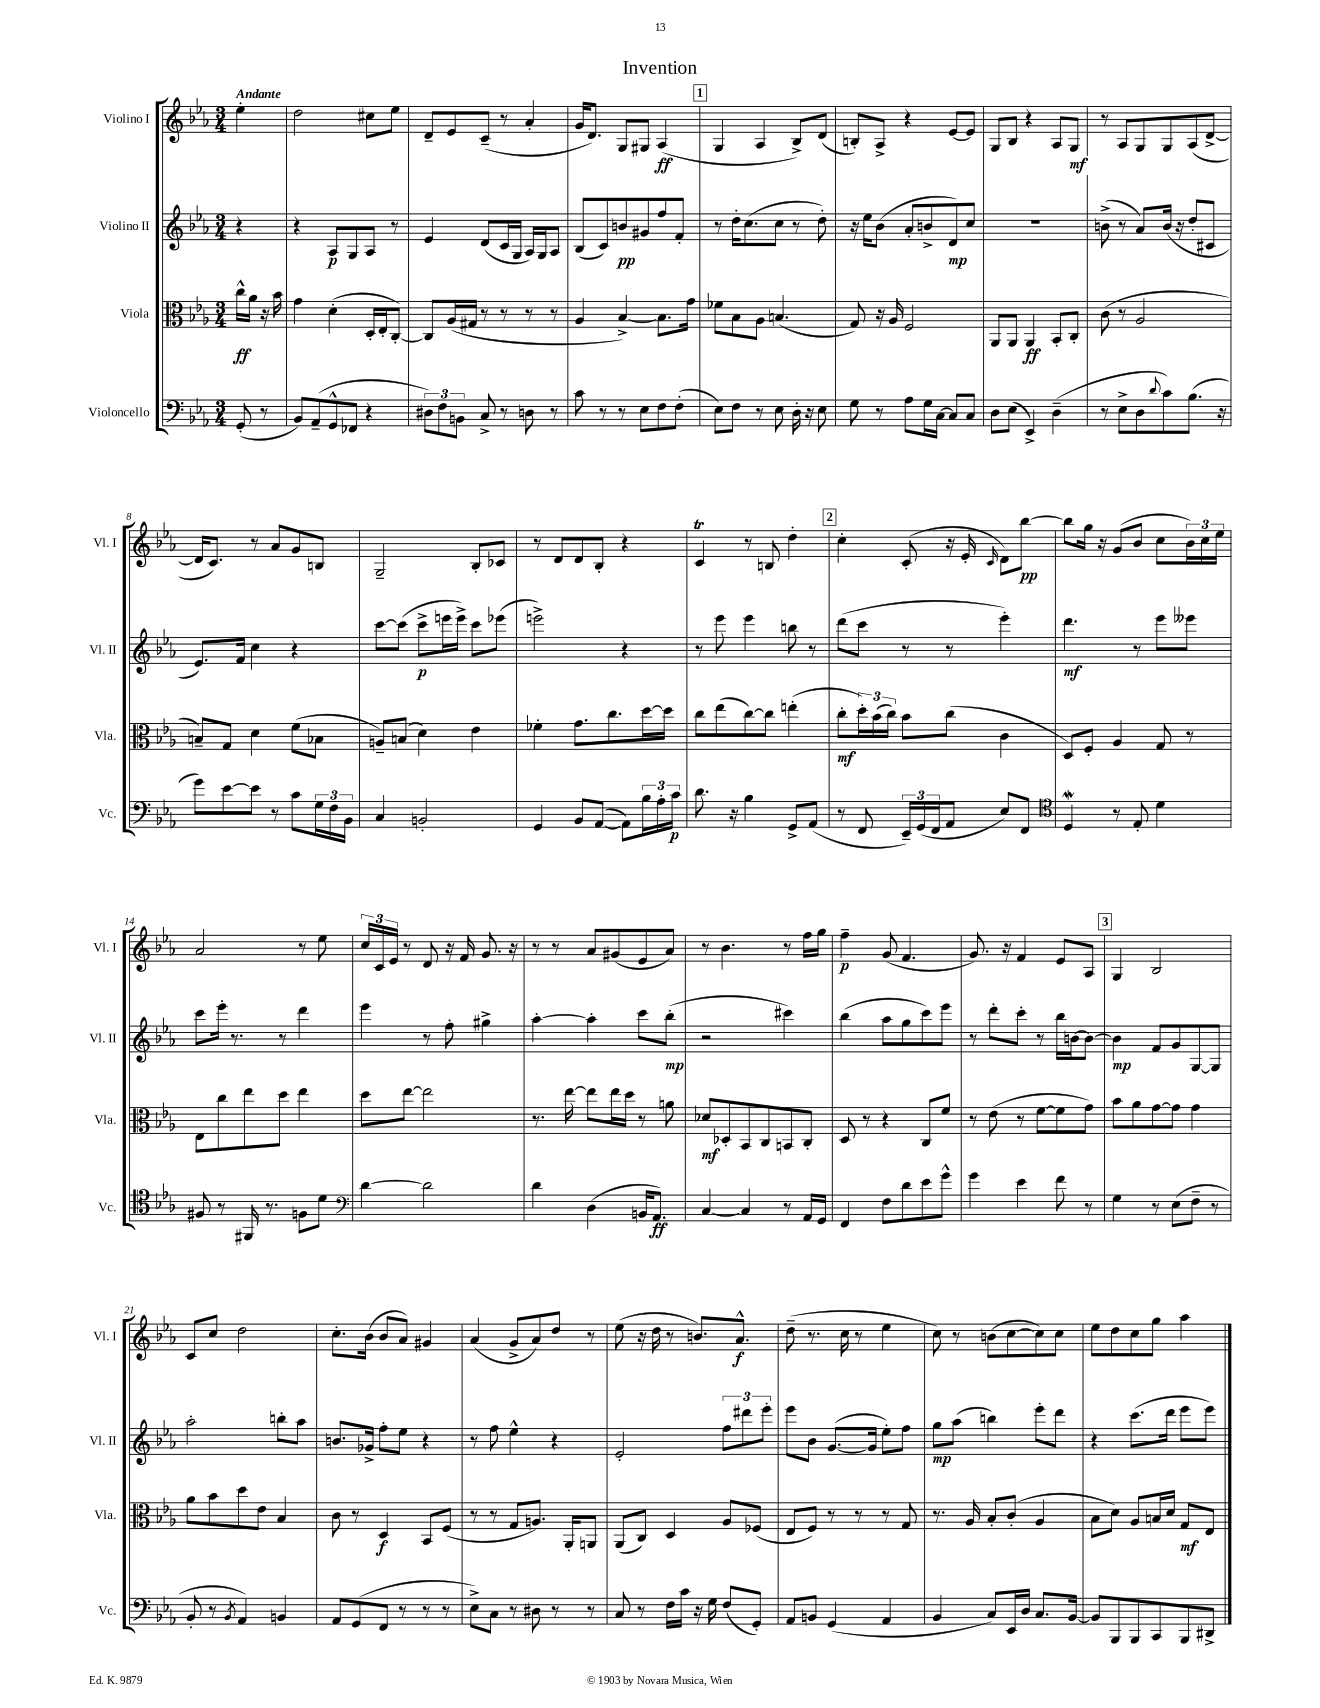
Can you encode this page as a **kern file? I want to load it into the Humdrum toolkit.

**kern	**dynam	**kern	**dynam	**kern	**dynam	**kern	**dynam
*part4	*part4	*part3	*part3	*part2	*part2	*part1	*part1
*staff4	*staff4	*staff3	*staff3	*staff2	*staff2	*staff1	*staff1
*I"Violoncello	*	*I"Viola	*	*I"Violino II	*	*I"Violino I	*
*I'Vc.	*	*I'Vla.	*	*I'Vl. II	*	*I'Vl. I	*
*clefF4	*	*clefC3	*	*clefG2	*	*clefG2	*
*k[b-e-a-]	*	*k[b-e-a-]	*	*k[b-e-a-]	*	*k[b-e-a-]	*
*M3/4	*	*M3/4	*	*M3/4	*	*M3/4	*
=	=	=	=	=	=	=	=
!	!	!	!	!	!	!LO:TX:a:B:t=Andante	!
(8GG'/	.	16cc^^\LL	ff	4r	.	4ee-'\	.
.	.	16a-\JJ	.	.	.	.	.
8r	.	16r	.	.	.	.	.
.	.	16b-\	.	.	.	.	.
=1	=1	=1	=1	=1	=1	=1	=1
8BB-/L)	.	4g\	.	4r	.	2dd\	.
(8AA-~/	.	.	.	.	.	.	.
8GG^^/	.	(4d'\	.	8A-/L	p	.	.
8FF-X/J	.	.	.	8G/	.	.	.
4r	.	16D'/LL	.	8A-/J	.	8cc#X\L	.
.	.	16E-'/J	.	.	.	.	.
.	.	[8C'/J)	.	8r	.	8ee-\J	.
=2	=2	=2	=2	=2	=2	=2	=2
12D#X\L)	.	8C/L]	.	4e-/	.	8d~/L	.
12F\	.	.	.	.	.	.	.
.	.	(16A-/L	.	.	.	8e-/	.
12BBn\J	.	.	.	.	.	.	.
.	.	16G#X/JJ	.	.	.	.	.
8C^/	.	8r	.	(8d/L	.	(8c~/J	.
8r	.	8r	.	16c/L	.	8r	.
.	.	.	.	16G/JJ	.	.	.
8Dn\	.	8r	.	16A-/LL)	.	4a-'/	.
.	.	.	.	16G/J	.	.	.
8r	.	8r	.	8A-/J	.	.	.
=3	=3	=3	=3	=3	=3	=3	=3
8c\	.	4A-/	.	(8B-/L	.	16g/KL	.
.	.	.	.	.	.	8.d/J)	.
8r	.	.	.	8c/)	.	.	.
8r	.	[4B-^/)	.	8bn/	pp	8G/L	.
8E-\L	.	.	.	8g#X/	.	8G#X/J	.
8F\	.	8.B-\L]	.	8ff/	.	(4A-/	ff
(8F'\J	.	.	.	8f'/J	.	.	.
.	.	16g\Jk	.	.	.	.	.
!!LO:REH:place=s1:t=1
=4	=4	=4	=4	=4	=4	=4	=4
8E-\L)	.	8f-X\L	.	8r	.	4G/	.
8F\J	.	8B-\	.	16dd'\KL	.	.	.
.	.	.	.	(8.cc\	.	.	.
8r	.	8A-\J	.	.	.	4A-/	.
8E-\	.	(4.Bn/	.	8cc\J	.	.	.
16D'\	.	.	.	8r	.	8B-^/L)	.
16r	.	.	.	.	.	.	.
8E-\	.	.	.	8dd'\)	.	(8d/J	.
=5	=5	=5	=5	=5	=5	=5	=5
8G\	.	8G/)	.	16r	.	8Bn'/L)	.
.	.	.	.	16ee-\KL	.	.	.
8r	.	16r	.	(8b-\J	.	8A-^/J	.
.	.	16A-/	.	.	.	.	.
8A-\L	.	2F/	.	8a-'/L	.	4r	.
16G\L	.	.	.	8bn^/	.	.	.
[16C\JJ	.	.	.	.	.	.	.
8C/L]	.	.	.	8d/)	mp	[8e-/L	.
8C/J	.	.	.	8cc/J	.	8e-/J]	.
=6	=6	=6	=6	=6	=6	=6	=6
8D\L	.	8AA-/L	.	2.r	.	8G/L	.
(8E-\J	.	8AA-/J	.	.	.	8B-/J	.
4EE-^/)	.	4AA-/	ff	.	.	4r	.
(4D~\	.	8BB-'/L	.	.	.	8A-/L	.
.	.	8C'/J	.	.	.	8G/J	mf
=7	=7	=7	=7	=7	=7	=7	=7
8r	.	(8c\	.	(8bn^\	.	8r	.
8E-^\L	.	8r	.	8r	.	8A-/L	.
8D\	.	2A-/	.	8a-/L)	.	8G/	.
8qqd/	.	.	.	.	.	.	.
8c\)	.	.	.	(16b/Jk	.	8G/	.
.	.	.	.	16r	.	.	.
(8.B-\J	.	.	.	8dd'/L	.	(8A-/	.
.	.	.	.	8c#X/J	.	[8d^/J	.
16r	.	.	.	.	.	.	.
!!LO:LB:g=z
=8	=8	=8	=8	=8	=8	=8	=8
8g\L)	.	8Bn~/L)	.	8.e-/L)	.	16d/KL]	.
.	.	.	.	.	.	8.c/J)	.
[8e-\	.	8G/J	.	.	.	.	.
.	.	.	.	16f/Jk	.	.	.
8e-\J]	.	4d\	.	4cc\	.	8r	.
8r	.	.	.	.	.	8a-/L	.
8c\L	.	(8f\L	.	4r	.	8g/	.
24G\L	.	8B-X\J	.	.	.	8Bn/J	.
24F\	.	.	.	.	.	.	.
24BB-\JJ	.	.	.	.	.	.	.
=9	=9	=9	=9	=9	=9	=9	=9
4C/	.	8An~/L)	.	[8ccc\L	.	2G~/	.
.	.	(8Bn/J	.	(8ccc\J]	.	.	.
2BBn'/	.	4d\)	.	8ccc^\L	p	.	.
.	.	.	.	16eeen\L	.	.	.
.	.	.	.	16eee^\JJ)	.	.	.
.	.	4e-\	.	8ccc\L	.	8B-'/L	.
.	.	.	.	(8eee-X\J	.	8c-X/J	.
=10	=10	=10	=10	=10	=10	=10	=10
4GG/	.	4f-X'\	.	2eeen^\)	.	8r	.
.	.	.	.	.	.	8d/L	.
8BB-/L	.	8.g\L	.	.	.	8d/	.
([8AA-/J	.	.	.	.	.	8B-'/J	.
.	.	8.cc\	.	.	.	.	.
8AA-\L])	.	.	.	4r	.	4r	.
24B-\L	.	[16dd\L	.	.	.	.	.
24A-'\	.	.	.	.	.	.	.
.	.	16dd\JJ]	.	.	.	.	.
24c\JJ	p	.	.	.	.	.	.
=11	=11	=11	=11	=11	=11	=11	=11
8.d\	.	8cc\L	.	8r	.	4cT/	.
.	.	(8ee-\	.	8eee-\	.	.	.
16r	.	.	.	.	.	.	.
4B-\	.	[8cc\)	.	4eee-\	.	8r	.
.	.	8cc\J]	.	.	.	8Bn/	.
8GG^/L	.	(4een'\	.	8bbn\	.	4dd'\	.
(8AA-/J	.	.	.	8r	.	.	.
!!LO:REH:place=s1:t=2
=12	=12	=12	=12	=12	=12	=12	=12
8r	.	8cc'\L	mf	(8ddd\L	.	4cc'\	.
8FF/	.	24dd'\L)	.	8ccc\J	.	.	.
.	.	(24b-\	.	.	.	.	.
.	.	24cc\JJ)	.	.	.	.	.
24EE-~/LL)	.	8b-\L	.	8r	.	(8c'/	.
(24GG/	.	.	.	.	.	.	.
24FF/J	.	.	.	.	.	.	.
8AA-/J	.	(8cc\J	.	8r	.	16r	.
.	.	.	.	.	.	16e-'/	.
.	.	.	.	.	.	16qqc/	.
8E-/L)	.	4c\	.	4eee-'\)	.	8d\L)	.
8FF/J	.	.	.	.	.	[8bb-\J	pp
=13	=13	=13	=13	=13	=13	=13	=13
*clefC4	*	*	*	*	*	*	*
4DW/	.	8D/L)	.	4.ddd\	mf	8bb-\L]	.
.	.	8F'/J	.	.	.	16gg\Jk	.
.	.	.	.	.	.	16r	.
8r	.	4A-/	.	.	.	(8g/L	.
8E-'/	.	.	.	8r	.	8b-/J	.
4d\	.	8G/	.	8eee-\L	.	8cc\L	.
.	.	8r	.	8eee--X\J	.	24b-\L)	.
.	.	.	.	.	.	24cc\	.
.	.	.	.	.	.	24ee-\JJ	.
!!LO:LB:g=z
=14	=14	=14	=14	=14	=14	=14	=14
8F#X/	.	8E-\L	.	8ccc\L	.	2a-/	.
8r	.	8cc\	.	16eee-'\Jk	.	.	.
.	.	.	.	8.r	.	.	.
16FF#X/	.	8ee-\	.	.	.	.	.
8.r	.	.	.	.	.	.	.
.	.	8dd\J	.	8r	.	.	.
8Fn\L	.	4ee-\	.	4ddd\	.	8r	.
8d\J	.	.	.	.	.	8ee-\	.
=15	=15	=15	=15	=15	=15	=15	=15
*clefF4	*	*	*	*	*	*	*
[4d\	.	8dd\L	.	4eee-\	.	24cc/LL	.
.	.	.	.	.	.	24c/	.
.	.	.	.	.	.	24e-/JJ	.
.	.	[8ee-\J	.	.	.	8r	.
2d\]	.	2ee-\]	.	8r	.	8d/	.
.	.	.	.	8ff'\	.	16r	.
.	.	.	.	.	.	16f/	.
.	.	.	.	4gg#X^\	.	8.g/	.
.	.	.	.	.	.	16r	.
=16	=16	=16	=16	=16	=16	=16	=16
4d\	.	8.r	.	[4aa-'\	.	8r	.
.	.	.	.	.	.	8r	.
.	.	[16ee-\	.	.	.	.	.
(4D\	.	8ee-\L]	.	4aa-'\]	.	8a-/L	.
.	.	16ee-\L	.	.	.	(8g#X/	.
.	.	16dd\JJ	.	.	.	.	.
16BBn/KL	.	8r	.	8ccc\L	.	8e-/	.
8.AA-/J)	ff	.	.	.	.	.	.
.	.	8an\	.	(8bb-'\J	mp	8a-/J)	.
=17	=17	=17	=17	=17	=17	=17	=17
[4C/	.	8d-X/L	mf	2r	.	8r	.
.	.	8D-X'/	.	.	.	4.b-\	.
4C/]	.	8BB-/	.	.	.	.	.
.	.	8C/	.	.	.	.	.
8r	.	8BBn/	.	4ccc#X\)	.	8r	.
16AA-/LL	.	8C'/J	.	.	.	16ff\LL	.
16GG/JJ	.	.	.	.	.	16gg\JJ	.
=18	=18	=18	=18	=18	=18	=18	=18
4FF/	.	8D/	.	(4bb-\	.	4ff~\	p
.	.	8r	.	.	.	.	.
8F\L	.	4r	.	8aa-\L	.	(8g/	.
8d\	.	.	.	8gg\	.	4.f/	.
8e-\	.	8C/L	.	8ccc\)	.	.	.
8g^^\J	.	8f/J	.	8eee-\J	.	.	.
=19	=19	=19	=19	=19	=19	=19	=19
4g\	.	8r	.	8r	.	8.g/)	.
.	.	(8e-\	.	8ddd'\L	.	.	.
.	.	.	.	.	.	16r	.
4e-\	.	8r	.	8ccc'\J	.	4f/	.
.	.	[8f\L	.	8r	.	.	.
8f\	.	8f\]	.	16bb-\LL	.	8e-/L	.
.	.	.	.	[16bn\J	.	.	.
8r	.	8g\J)	.	8b\J_	.	8A-/J	.
!!LO:REH:place=s1:t=3
=20	=20	=20	=20	=20	=20	=20	=20
4G\	.	8b-\L	.	4b\]	mp	4G/	.
.	.	8a-\	.	.	.	.	.
8r	.	[8g\	.	8f/L	.	2B-/	.
(8E-\L	.	8g\J]	.	8g/	.	.	.
8F~\J	.	4g\	.	[8G/	.	.	.
8r	.	.	.	8G/J]	.	.	.
!!LO:LB:g=z
=21	=21	=21	=21	=21	=21	=21	=21
8BB-'/	.	8a-\L	.	2aa-'\	.	8c/L	.
8r	.	8b-\	.	.	.	8cc/J	.
8qBB-/	.	.	.	.	.	.	.
4AA-/)	.	8dd\	.	.	.	2dd\	.
.	.	8e-\J	.	.	.	.	.
4BBn/	.	4B-/	.	8bbn'\L	.	.	.
.	.	.	.	8aa-\J	.	.	.
=22	=22	=22	=22	=22	=22	=22	=22
8AA-/L	.	8c\	.	8.bn/L	.	8.cc'\L	.
(8GG/	.	8r	.	.	.	.	.
.	.	.	.	16g-X^/Jk	.	(16b-\Jk	.
8FF/J	.	4D/	f	8ff'\L	.	8b-/L	.
8r	.	.	.	8ee-\J	.	8a-/J)	.
8r	.	8BB-/L	.	4r	.	4g#X/	.
8r	.	(8F/J	.	.	.	.	.
=23	=23	=23	=23	=23	=23	=23	=23
8E-^\L)	.	8r	.	8r	.	(4a-/	.
8C\J	.	8r	.	8ff\	.	.	.
8r	.	8G/L	.	4ee-^^\	.	8g^/L	.
8D#X\	.	8.An/J)	.	.	.	8a-/)	.
8r	.	.	.	4r	.	8dd/J	.
.	.	16AA-'/KL	.	.	.	.	.
8r	.	8AAn/J	.	.	.	8r	.
=24	=24	=24	=24	=24	=24	=24	=24
8C/	.	(8AA-/L	.	2e-'/	.	(8ee-\	.
8r	.	8C/J)	.	.	.	16r	.
.	.	.	.	.	.	16dd\	.
16F\LL	.	4D/	.	.	.	8r	.
16c\JJ	.	.	.	.	.	.	.
16r	.	.	.	.	.	8.bn/L)	.
16G\	.	.	.	.	.	.	.
(8F/L	.	8A-/L	.	12ff\L	.	.	.
.	.	.	.	.	.	8.a-^^/J	f
.	.	.	.	12ddd#X\	.	.	.
8GG'/J)	.	(8F-X/J	.	.	.	.	.
.	.	.	.	12eee-'\J	.	.	.
=25	=25	=25	=25	=25	=25	=25	=25
8AA-/L	.	8E-/L	.	8eee-\L	.	(8dd~\	.
8BBn/J	.	8F/J)	.	8b-\J	.	8.r	.
(4GG/	.	8r	.	([8.g/L	.	.	.
.	.	.	.	.	.	16cc\	.
.	.	8r	.	.	.	8r	.
.	.	.	.	16g/Jk]	.	.	.
4AA-/	.	8r	.	8ee-'\L)	.	4ee-\	.
.	.	8G/	.	8ff\J	.	.	.
=26	=26	=26	=26	=26	=26	=26	=26
4BB-/	.	8.r	.	8gg\L	mp	8cc\)	.
.	.	.	.	(8aa-\J	.	8r	.
.	.	16A-/	.	.	.	.	.
8C/L)	.	8B-'/L	.	4bbn\)	.	(8bn\L	.
16EE-/L	.	(8c'/J	.	.	.	[8cc\	.
16D/JJ	.	.	.	.	.	.	.
8.C/L	.	4A-/	.	8eee-'\L	.	8cc\])	.
.	.	.	.	8ddd\J	.	8cc\J	.
[16BB-/Jk	.	.	.	.	.	.	.
=27	=27	=27	=27	=27	=27	=27	=27
8BB-/L]	.	8B-\L	.	4r	.	8ee-\L	.
8BBB-/	.	8d\J)	.	.	.	8dd\	.
8BBB-/	.	8A-/L	.	(8.ccc\L	.	8cc\	.
8CC/	.	16Bn/L	.	.	.	8gg\J	.
.	.	16d/JJ	.	16ddd\Jk	.	.	.
8BBB-/	.	8G/L	mf	8eee-\L	.	4aa-\	.
8DD#X^/J	.	8E-/J	.	8eee-\J)	.	.	.
==	==	==	==	==	==	==	==
*-	*-	*-	*-	*-	*-	*-	*-
